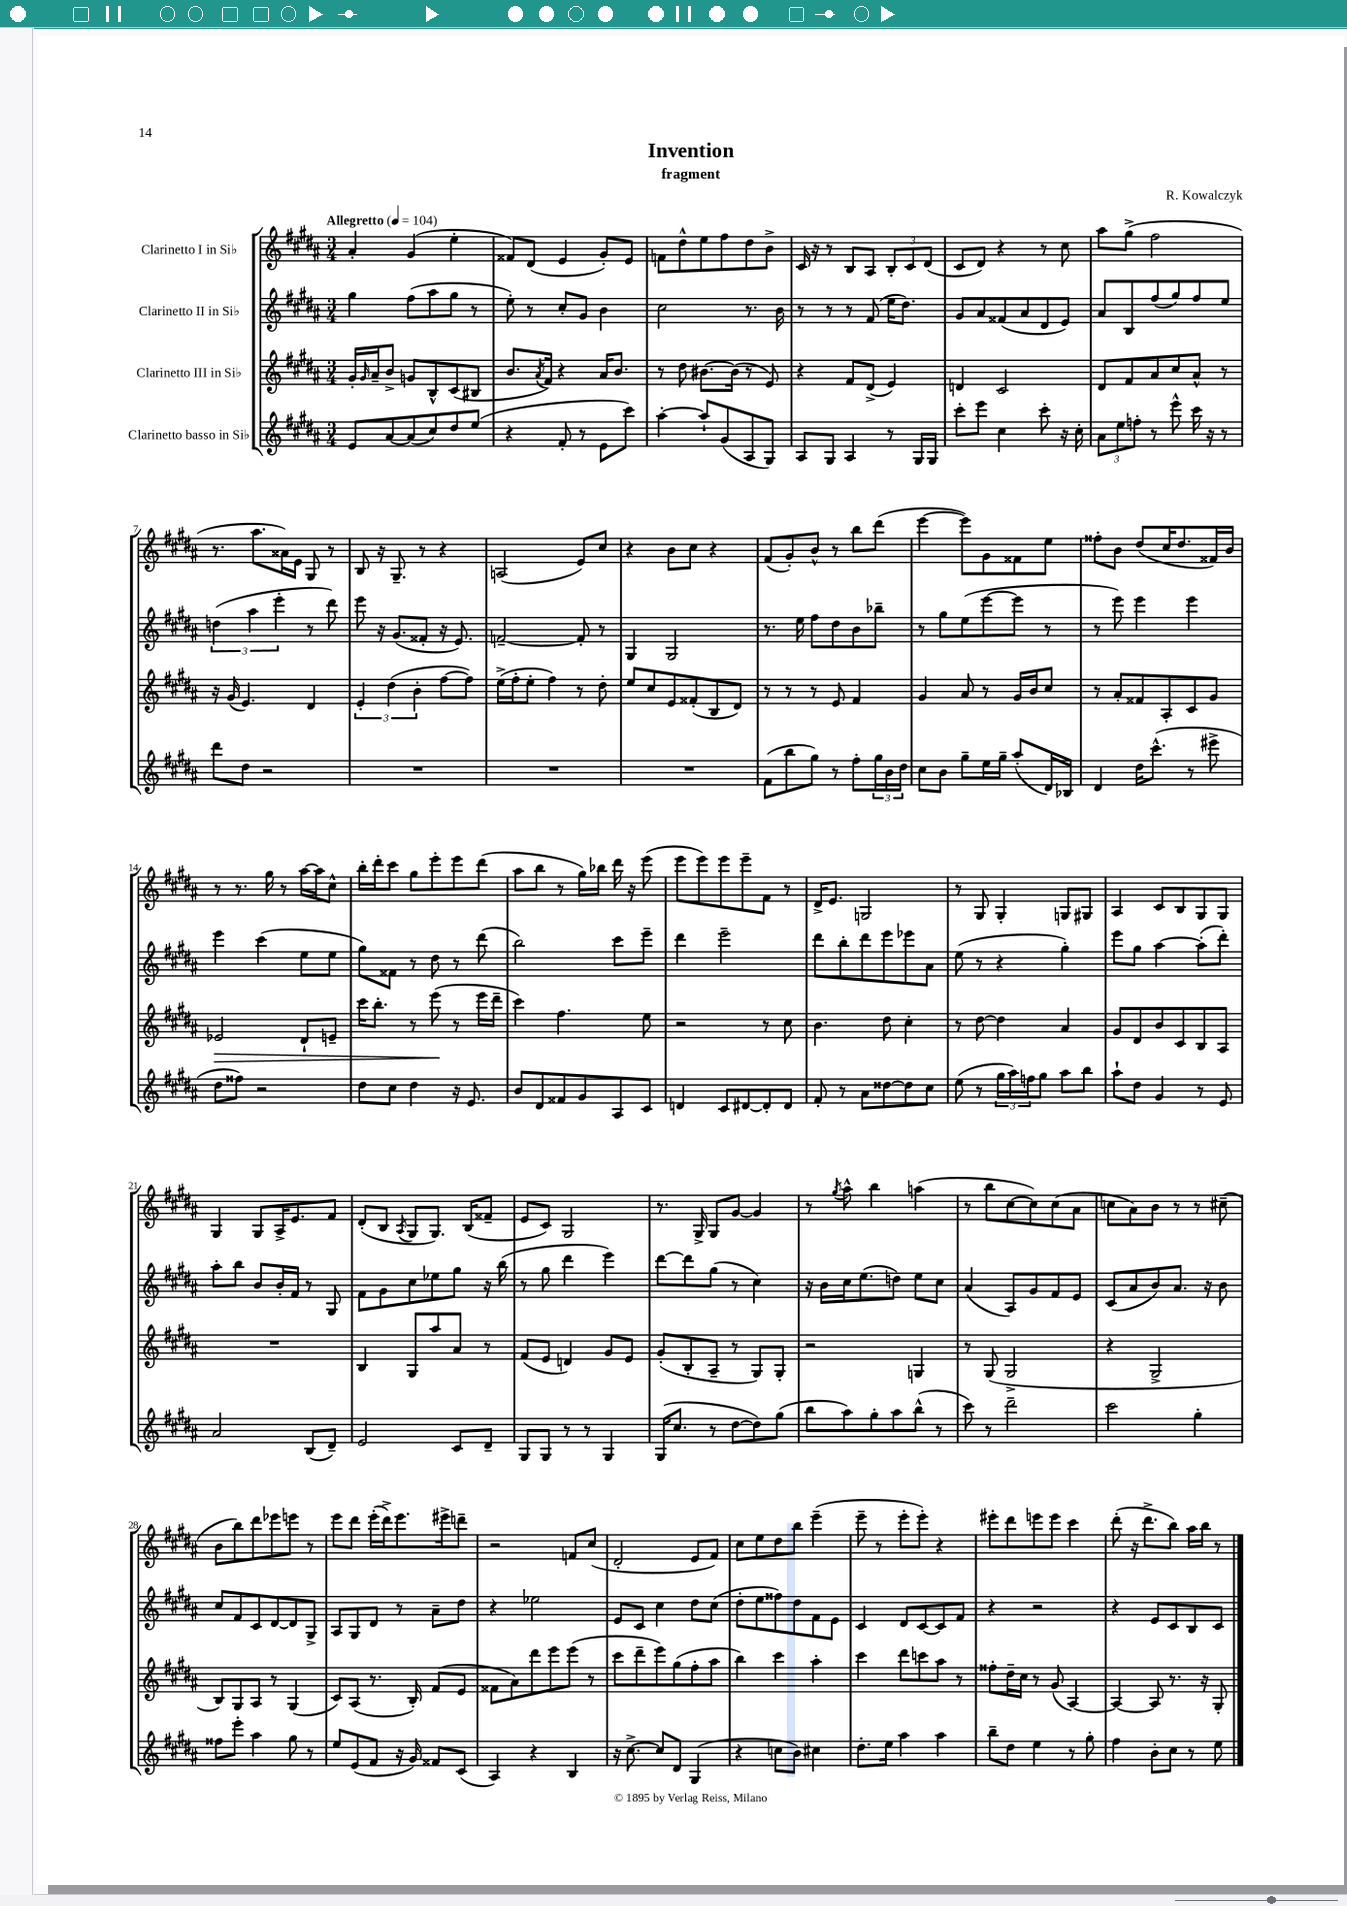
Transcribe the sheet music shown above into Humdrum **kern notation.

**kern	**kern	**dynam	**kern	**kern
*part4	*part3	*part3	*part2	*part1
*staff4	*staff3	*staff3	*staff2	*staff1
*I"Clarinetto basso in Si♭	*I"Clarinetto III in Si♭	*	*I"Clarinetto II in Si♭	*I"Clarinetto I in Si♭
*clefG2	*clefG2	*	*clefG2	*clefG2
*k[f#c#g#d#a#]	*k[f#c#g#d#a#]	*	*k[f#c#g#d#a#]	*k[f#c#g#d#a#]
*M3/4	*M3/4	*	*M3/4	*M3/4
*MM104	*MM104	*	*MM104	*MM104
=1	=1	=1	=1	=1
!	!	!	!	!LO:TX:a:B:t=Allegretto
8e/L	16g#'/LL	.	4gg#\	4a#'/
.	16qqg#/	.	.	.
.	16a#~/J	.	.	.
[8a#/	8b^/J	.	.	.
(8a#/]	8gn/L	.	(8ff#\L	(4g#/
8cc#/)	8B^^/	.	8aa#\	.
8dd#/	(8c#/	.	8gg#\J	4ee'\
(8ee/J	8B#X/J	.	8r	.
=2	=2	=2	=2	=2
4r	8.b/L	.	8ee'\)	8f##X/L)
.	.	.	8r	(8d#/J
.	8qa#/	.	.	.
.	16f#/Jk)	.	.	.
8f#'/	4r	.	8cc#'/L	4e/
8r	.	.	8g#/J	.
8e\L	16a#/KL	.	4b\	8g#'/L)
.	8.b/J	.	.	.
8ccc#\J)	.	.	.	8e/J
=3	=3	=3	=3	=3
[4aa#'\	8r	.	2cc#\	8fn\L
.	8dd#\	.	.	8dd#^^\
8aa#`/L]	[8.b#X\L	.	.	8ee\
(8g#/	.	.	.	8ff#\
.	(16b#\Jk]	.	.	.
8A#/	8r	.	8.r	8dd#\
8G#/J)	8e/)	.	.	8b^\J
.	.	.	16b\	.
=4	=4	=4	=4	=4
8A#/L	4r	.	8r	16c#/
.	.	.	.	16r
8G#/J	.	.	8r	8r
4A#/	8f#/L	.	8r	8B/L
.	(8d#^/J	.	(8f#/	8A#/J
8r	4e/)	.	16ee\KL	12B'/L
.	.	.	8.dd#\J)	.
.	.	.	.	12c#/
16G#/LL	.	.	.	.
.	.	.	.	(12d#/J
16G#/JJ	.	.	.	.
=5	=5	=5	=5	=5
8ccc#'\L	4dn/	.	8g#/L	8c#/L
8eee\J	.	.	8a#/	8d#/J)
4cc#\	2c#/	.	(8f##X/	4r
.	.	.	8a#/	.
8ccc#'\	.	.	8d#/	8r
16r	.	.	8e/J)	8cc#\
16cc#'\	.	.	.	.
=6	=6	=6	=6	=6
12a#\L	8d#/L	.	8a#/L	8aa#\L
12ee\	.	.	.	.
.	8f#/	.	8B/	(8gg#^\J
12ffn'\J	.	.	.	.
8r	8a#/	.	(8ff#/	2ff#\
8eee^^\	8cc#/	.	8gg#/)	.
16ccc#\	8a#^^/J	.	8ff#/	.
16r	.	.	.	.
8r	8r	.	8ee/J	.
!!LO:LB:g=z
=7	=7	=7	=7	=7
8ddd#\L	16r	.	(6ddn\	8.r
.	(16g#/	.	.	.
8dd#\J	4.e/)	.	.	.
.	.	.	6aa#\	.
.	.	.	.	8.aa#\L
2r	.	.	.	.
.	.	.	6eee'\	.
.	.	.	.	16a##X\L)
.	.	.	.	16e\JJ
.	4d#/	.	8r	8G#/
.	.	.	8ddd#\)	8r
=8	=8	=8	=8	=8
2.r	6e'/	.	8eee\	8B/
.	.	.	16r	16r
.	(6dd#\	.	.	.
.	.	.	(8.g#/L	8.G#~/
.	6b'\	.	.	.
.	.	.	8f##X'/J	8r
.	[8ff#\L	.	16r	4r
.	.	.	8.e/)	.
.	8ff#\J])	.	.	.
=9	=9	=9	=9	=9
2.r	(16ee^\LL	.	[2fn~/	(2An/
.	16ff#'\J	.	.	.
.	8ee'\J	.	.	.
.	4ff#\)	.	.	.
.	8r	.	8f'/]	8e/L)
.	8dd#'\	.	8r	8cc#/J
=10	=10	=10	=10	=10
2.r	8ee/L	.	4G#/	4r
.	8cc#/	.	.	.
.	8e/	.	2G#/	8b\L
.	(8f##X'/	.	.	8cc#\J
.	8B/	.	.	4r
.	8d#/J)	.	.	.
=11	=11	=11	=11	=11
(8f#\L	8r	.	8.r	(8f#/L
8bb\	8r	.	.	8g#'/)
.	.	.	16ee\	.
8gg#\J)	8r	.	8ff#\L	8b^^/J
8r	8e/	.	8dd#\	8r
8ff#'\L	4f#/	.	8b\	8bb\L
24gg#\L	.	.	8bb-X~\J	(8ddd#\J
24b\	.	.	.	.
24dd#\JJ	.	.	.	.
=12	=12	=12	=12	=12
8cc#\L	4g#/	.	8r	[4eee\
8b\J	.	.	8gg#\L	.
8gg#~\L	8a#/	.	(8ee\	8eee\L])
16ee\L	8r	.	[8eee\	8g#\
16gg#~\JJ	.	.	.	.
(8aa#'/L	16g#/LL	.	8eee\J]	8f##X\
.	16b/J	.	.	.
16d#/L)	8cc#/J	.	8r	8ee\J
16B-X/JJ	.	.	.	.
=13	=13	=13	=13	=13
4d#/	8r	.	8r	8ff##X'\L
.	8a#'/L	.	8eee\)	8b\J
16dd#\KL	8f##X/	.	4eee\	(8dd#/L
(8.ccc#^^\J	.	.	.	.
.	8A#'/	.	.	16cc#/K
.	.	.	.	8.dd#/
8r	8c#/	.	4eee\	.
8eee#X^\	8g#/J	.	.	16f##X/L)
.	.	.	.	16b/JJ
!!LO:LB:g=z
=14	=14	=14	=14	=14
!	!	!LO:HP:b	!	!
8dd#\L	2e-X/	>	4eee\	8r
8ff##X\J)	.	.	.	8.r
2r	.	.	(4ccc#\	.
.	.	.	.	16gg#\
.	.	.	.	8r
.	8d#`/L	.	8ee\L	[16aa#\LL
.	.	.	.	16aa#\J]
.	8en~/J	.	8ee\J	8cc#^^\J
=15	=15	=15	=15	=15
8dd#\L	16ccc#\KL	.	8gg#\L)	16bb'\LL
.	8.bb'\J	.	.	16ddd#'\J
8cc#\J	.	.	8f##X\J	8ccc#\J
4dd#\	8r	.	8r	8gg#\L
.	(8eee\	.	8dd#\	8eee'\
16r	8r	]	8r	8eee\
8.e/	.	.	.	.
.	16eee\LL	.	(8ddd#\	(8ddd#\J
.	16ddd#~\JJ	.	.	.
=16	=16	=16	=16	=16
8b/L	4ccc#\)	.	2bb\)	8aa#\L
8d#/	.	.	.	8bb\J
8f##X/	4.ff#\	.	.	8r
8g#/	.	.	.	16gg#\LL)
.	.	.	.	16bb-X\JJ
8A#/	.	.	8ccc#\L	16ddd#\
.	.	.	.	16r
8c#/J	8ee\	.	8eee~\J	(8eee\
=17	=17	=17	=17	=17
4dn/	2r	.	4ddd#\	8eee\L
.	.	.	.	8eee\)
8c#/L	.	.	2eee~\	8eee\
[8d#X/	.	.	.	8eee~\
8d#'/]	8r	.	.	8f#\J
8d#/J	8cc#\	.	.	8r
=18	=18	=18	=18	=18
8f#'/	4.b\	.	8ddd#\L	16d#^/KL
.	.	.	.	8.e/J
8r	.	.	8bb'\	.
8a#\L	.	.	8ddd#\	2Gn/
[8dd##X\	8dd#\	.	8eee\	.
8dd##\]	4cc#'\	.	8eee-X\	.
8cc#\J	.	.	8a#\J	.
=19	=19	=19	=19	=19
(8ee\	8r	.	(8ee\	8r
8r	[8dd#\	.	8r	8G#/
24gg#\LL	4dd#\]	.	4r	4G#'/
24aa#\)	.	.	.	.
24ffn\J	.	.	.	.
8gg#\J	.	.	.	.
8aa#\L	4a#/	.	4gg#'\)	8Gn/L
8bb\J	.	.	.	8G#X/J
=20	=20	=20	=20	=20
8aa#`\L	8g#/L	.	8eee\L	4A#/
8dd#\J	8d#/	.	8gg#\J	.
4g#/	8b/	.	[4aa#\	8c#/L
.	8c#/	.	.	8B/
8r	8B/	.	(8aa#'\L]	8G#/
8e/	8A#/J	.	8ddd#'\J)	8G#/J
!!LO:LB:g=z
=21	=21	=21	=21	=21
2a#/	2.r	.	8aa#'\L	4G#/
.	.	.	8bb\J	.
.	.	.	8b/L	8G#/L
.	.	.	16b'/L	16A#^/K
.	.	.	16f#/JJ	8.e/
(8B/L	.	.	8r	.
8d#~/J)	.	.	8G#/	8f#/J
=22	=22	=22	=22	=22
2e/	4B/	.	8f#\L	(8d#'/L
.	.	.	8g#\	8B/J
.	.	.	.	8qA#/
.	8G#/L	.	8cc#\	8G#/L
.	8aa#/	.	8ee-X\	8.G#/J)
8c#/L	8a#/J	.	8gg#\J	.
.	.	.	.	(16B/KL
8d#~/J	8r	.	16r	8f##X~/J
.	.	.	(16bb\	.
=23	=23	=23	=23	=23
8G#/L	(8f#/L	.	8r	8e/L
8G#/J	8e/J	.	8gg#\	8c#/J)
8r	4dn/)	.	4ddd#\	2G#/
8r	.	.	.	.
4G#/	8g#/L	.	4eee\)	.
.	8e/J	.	.	.
=24	=24	=24	=24	=24
(16G#/KL	(8g#'/L	.	[8ddd#\L	8.r
8.cc#/J	.	.	.	.
.	8B'/	.	8ddd#\]	.
.	.	.	.	16G#^/
8r	8A#~/J	.	(8gg#\J	8G#/L
[8dd#\L	8r	.	8r	[8g#/J
8dd#\])	8G#/L)	.	4cc#\)	4g#/]
(8gg#\J	8G#'/J	.	.	.
=25	=25	=25	=25	=25
8bb\L	2r	.	16r	8r
.	.	.	16b\LL	.
.	.	.	.	8qgg#/
8aa#\)	.	.	16cc#\J	8aa#^^\
.	.	.	(8.ee\	.
8gg#'\	.	.	.	4bb\
8aa#\	.	.	8ddn\J)	.
(8bb^^\J	4Gn/	.	8ee\L	(4aan\
8r	.	.	8cc#\J	.
=26	=26	=26	=26	=26
8ccc#\)	8r	.	(4a#/	8r
8r	(8G#/	.	.	8bb\L
2ddd#~\	2G#^/	.	8A#/L)	[8cc#\
.	.	.	8g#/	8cc#\])
.	.	.	8f#/	(8cc#\
.	.	.	8e/J	8a#\J
=27	=27	=27	=27	=27
2ccc#\	4r	.	(8c#/L	8ccn\L
.	.	.	8a#/	8a#\)
.	2G#^/	.	8b/)	8b\J
.	.	.	8.a#/J	8r
4gg#'\	.	.	.	8r
.	.	.	16r	.
.	.	.	8b\	(8cc#X~\
!!LO:LB:g=z
=28	=28	=28	=28	=28
8ff##X\L	8B/L)	.	8cc#/L	8b\L
8eee'\J	8G#/	.	8f#/	8bb\)
4aa#\	8A#/J	.	8c#/	8ddd#\
.	8r	.	[8d#/	8eee-X\
8gg#\	(4G#/	.	8d#/]	8eeen\J
8r	.	.	8G#^/J	8r
=29	=29	=29	=29	=29
8ee/L	8c#/L)	.	8A#/L	8eee\L
(8e/	(8A#/J	.	8G#/	8ddd#\J
8f#/J	8.r	.	8d#/J	(16eee'\LL
.	.	.	.	16ddd#^\J)
16r	.	.	8r	8.eee\
16g#/)	16B'/)	.	.	.
8f##X/L	(8f#/L	.	8a#~\L	.
.	.	.	.	16eee#X^\k
(8c#/J	8e/J	.	8dd#\J	8dddn~\J
=30	=30	=30	=30	=30
4A#/)	8f##X\L	.	4r	2r
.	8a#\)	.	.	.
4r	8ddd#\	.	2ee-X\	.
.	8eee\	.	.	.
4B/	(8eee\J	.	.	8fn/L
.	8r	.	.	(8cc#/J
=31	=31	=31	=31	=31
16r	8ccc#\L	.	8e/L	2d#'/
[8.cc#^\	.	.	.	.
.	8ddd#~\	.	8c#/J	.
8cc#/L]	8eee\)	.	4cc#\	.
8d#/J	(8gg#\	.	.	.
(4G#/	8ff#'\	.	8dd#\L	8e/L
.	8aa#\J	.	(8cc#\J	8f#/J)
=32	=32	=32	=32	=32
4r	4bb\)	.	8dd#'\L	8cc#\L
.	.	.	8ee\	8ee\
8ccn\L	4ccc#\	.	8ff##X\)	8dd#\
8b\J)	.	.	8dd#\	8bb\J
4cc#X\	4aa#'\	.	8f#\	(4eee~\
.	.	.	8e\J	.
=33	=33	=33	=33	=33
8.dd#'\L	4ccc#\	.	4c#/	8eee~\
.	.	.	.	8r
16ee\Jk	.	.	.	.
4aa#\	8ddd#\L	.	8d#/L	8eee'\L
.	8cccn\	.	[8c#/	8eee'\J)
4aa#\	8aa#\J	.	8c#/]	4r
.	8r	.	8f#/J	.
=34	=34	=34	=34	=34
8bb~\L	8ff##X'\L	.	4r	8eee#X'\L
8dd#\J	16dd#~\L	.	.	8ddd#\
.	16cc#\JJ	.	.	.
4ee\	8r	.	2r	8eeen\
.	(8g#/	.	.	8eee\J
8r	[4A#/)	.	.	4ccc#\
8gg#'\	.	.	.	.
=35	=35	=35	=35	=35
4ff#\	4A#/_	.	4r	(8ddd#'\
.	.	.	.	16r
.	.	.	.	8.ddd#^\L
8b'\L	8A#/]	.	8e/L	.
8cc#\J	8.r	.	8c#/	8bb\J)
8r	.	.	8B/	16aa#\LL
.	16r	.	.	16bb\JJ
8ee\	8G#'/	.	8c#/J	8r
==	==	==	==	==
*-	*-	*-	*-	*-
